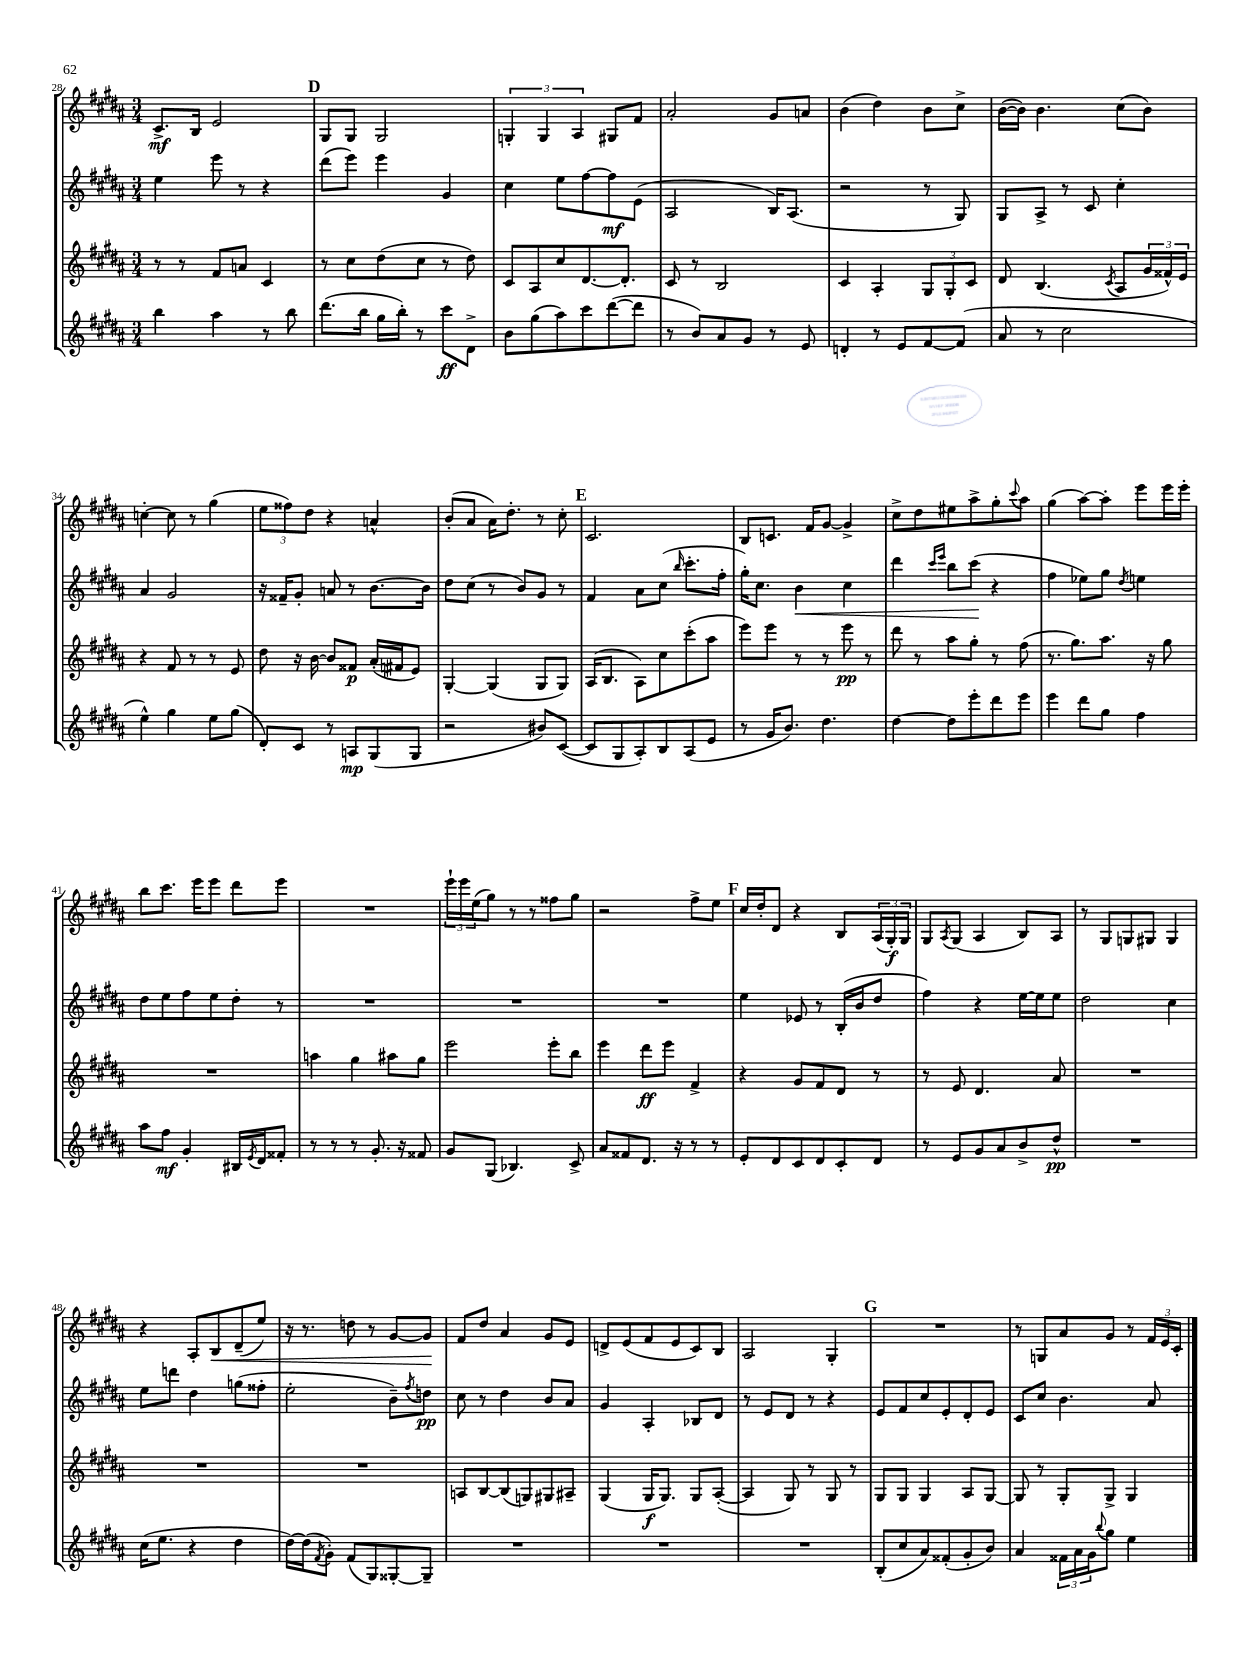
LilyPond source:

<<
\new StaffGroup <<
\new Staff = "s0" {
    \clef treble \key b \major \numericTimeSignature \time 3/4
    cis'8.->\mf b16 e'2 |
    \mark \markup { \bold "D" } gis8 gis8 gis2 |
    \tuplet 3/2 { g4-. g4 ais4 } gis8 fis'8 |
    ais'2-. gis'8 a'8 |
    b'4( dis''4) b'8 cis''8-> |
    b'16~( b'16) b'4. cis''8( b'8) |
    c''4~-. c''8 r8 gis''4( |
    \tuplet 3/2 { e''8 fisis''8) dis''8 } r4 a'4-^ |
    b'8-.( ais'8 ais'16) dis''8.-. r8 cis''8-. |
    \mark \markup { \bold "E" } cis'2. |
    b8 c'8. fis'16 gis'8~ gis'4-> |
    cis''8-> dis''8 eis''8 ais''8-> gis''8-. \appoggiatura { cis'''8 } ais''8 |
    gis''4( ais''8~) ais''8-. e'''8 e'''16 e'''16-. |
    b''8 cis'''8. e'''16 e'''8 dis'''8 e'''8 |
    R2. |
    \tuplet 3/2 { e'''16-! e'''16 e''16( } gis''8) r8 r8 fisis''8 gis''8 |
    r2 fis''8-> e''8 |
    \mark \markup { \bold "F" } cis''16 dis''16-. dis'8 r4 b8 \tuplet 3/2 { ais16( gis16-.\f) gis16 } |
    gis8 \acciaccatura { ais8 } gis8( ais4 b8) ais8 |
    r8 gis8 g8 gis8 gis4 |
    r4 ais8-. b8\< dis'8--( e''8) |
    r16 r8. d''8 r8 gis'8~ gis'8\! |
    fis'8 dis''8 ais'4 gis'8 e'8 |
    d'8-> e'8( fis'8 e'8 cis'8) b8 |
    ais2 gis4-. |
    \mark \markup { \bold "G" } R2. |
    r8 g8 ais'8 gis'8 r8 \tuplet 3/2 { fis'16 e'16 cis'16-. } \bar "|." |
}
\new Staff = "s1" {
    \clef treble \key b \major \numericTimeSignature \time 3/4
    e''4 e'''8 r8 r4 |
    \mark \markup { \bold "D" } dis'''8( e'''8) e'''4 gis'4 |
    cis''4 e''8 fis''8~ fis''8\mf e'8( |
    ais2 b16) ais8.( |
    r2 r8 gis8) |
    gis8 ais8-> r8 cis'8 cis''4-. |
    ais'4 gis'2 |
    r16 fisis'16-- gis'8-. a'8 r8 b'8.~ b'16 |
    dis''8 cis''8( r8 b'8) gis'8 r8 |
    \mark \markup { \bold "E" } fis'4 ais'8 cis''8( \grace { b''16 } cis'''8.-. fis''16-. |
    gis''16-.) cis''8. b'4\< cis''4 |
    dis'''4 \grace { cis'''16 e'''16 } b''8 cis'''8\!( r4 |
    fis''4 ees''8) gis''8 \acciaccatura { dis''8 } e''4 |
    dis''8 e''8 fis''8 e''8 dis''8-. r8 |
    R2. |
    R2. |
    R2. |
    \mark \markup { \bold "F" } e''4 ees'8 r8 b16-.( b'16 dis''8 |
    fis''4) r4 e''16~ e''16 e''8 |
    dis''2 cis''4 |
    e''8 d'''8 dis''4 g''8( fisis''8-. |
    e''2-. b'8--) \acciaccatura { fis''8 } d''8\pp |
    cis''8 r8 dis''4 b'8 ais'8 |
    gis'4 ais4-. bes8 dis'8 |
    r8 e'8 dis'8 r8 r4 |
    \mark \markup { \bold "G" } e'8 fis'8 cis''8 e'8-. dis'8-. e'8 |
    cis'8 cis''8 b'4. ais'8 \bar "|." |
}
\new Staff = "s2" {
    \clef treble \key b \major \numericTimeSignature \time 3/4
    r8 r8 fis'8 a'8 cis'4 |
    \mark \markup { \bold "D" } r8 cis''8 dis''8( cis''8 r8 dis''8) |
    cis'8 ais8 cis''8 dis'8.~ dis'8.-. |
    cis'8 r8 b2 |
    cis'4 ais4-. \tuplet 3/2 { gis8 gis8-. cis'8 } |
    dis'8 b4.( \acciaccatura { cis'8 } ais8 \tuplet 3/2 { gis'16 fisis'16-^) e'16 } |
    r4 fis'8 r8 r8 e'8 |
    dis''8 r16 b'16~ b'8 fisis'8\p ais'16-.( fis'16 e'8) |
    gis4~-. gis4( gis8 gis8) |
    \mark \markup { \bold "E" } ais16( b8. ais8) cis''8 cis'''8-.( ais''8 |
    e'''8) e'''8 r8 r8 e'''8\pp r8 |
    dis'''8 r8 ais''8 gis''8-. r8 fis''8( |
    r8. gis''8.) ais''8. r16 gis''8 |
    R2. |
    a''4 gis''4 ais''8 gis''8 |
    e'''2 e'''8-. b''8 |
    e'''4 dis'''8\ff e'''8 fis'4-> |
    \mark \markup { \bold "F" } r4 gis'8 fis'8 dis'8 r8 |
    r8 e'8 dis'4. ais'8 |
    R2. |
    R2. |
    R2. |
    a8 b8~ b8( g8) gis8 ais8-- |
    gis4( gis16\f gis8.) gis8 ais8~-.( |
    ais4 gis8) r8 gis8 r8 |
    \mark \markup { \bold "G" } gis8 gis8 gis4 ais8 gis8~ |
    gis8 r8 gis8-. gis8-> gis4 \bar "|." |
}
\new Staff = "s3" {
    \clef treble \key b \major \numericTimeSignature \time 3/4
    b''4 ais''4 r8 b''8 |
    \mark \markup { \bold "D" } dis'''8.( b''16 gis''16 b''16-.) r8 cis'''8\ff dis'8-> |
    b'8 gis''8( ais''8) cis'''8 dis'''8~( dis'''8 |
    r8 b'8) ais'8 gis'8 r8 e'8 |
    d'4-. r8 e'8 fis'8~ fis'8( |
    ais'8 r8 cis''2 |
    e''4-^) gis''4 e''8 gis''8( |
    dis'8-.) cis'8 r8 a8\mp gis8( gis8 |
    r2 bis'8) cis'8~( |
    \mark \markup { \bold "E" } cis'8 gis8 ais8-.) b8 ais8( e'8 |
    r8 gis'16 b'8.) dis''4. |
    dis''4~ dis''8 e'''8-. dis'''8 e'''8 |
    e'''4 dis'''8 gis''8 fis''4 |
    ais''8 fis''8\mf gis'4-. bis16 \acciaccatura { e'8 } dis'16 fisis'8-. |
    r8 r8 r8 gis'8.-. r16 fisis'8 |
    gis'8 gis8( bes4.) cis'8-> |
    ais'8 fisis'8 dis'8. r16 r8 r8 |
    \mark \markup { \bold "F" } e'8-. dis'8 cis'8 dis'8 cis'8-. dis'8 |
    r8 e'8 gis'8 ais'8 b'8-> dis''8-^\pp |
    R2. |
    cis''16( e''8. r4 dis''4 |
    dis''16~) dis''16( \acciaccatura { fis'8 } gis'8-.) fis'8( gis8) gisis8~-. gisis8-- |
    R2. |
    R2. |
    R2. |
    \mark \markup { \bold "G" } b8-.( cis''8 ais'8) fisis'8-.( gis'8-. b'8) |
    ais'4 \tuplet 3/2 { fisis'16 ais'16 gis'16 } \appoggiatura { b''8 } gis''8 e''4 \bar "|." |
}
>>
>>
\layout { \context { \Score currentBarNumber = #28 } }
